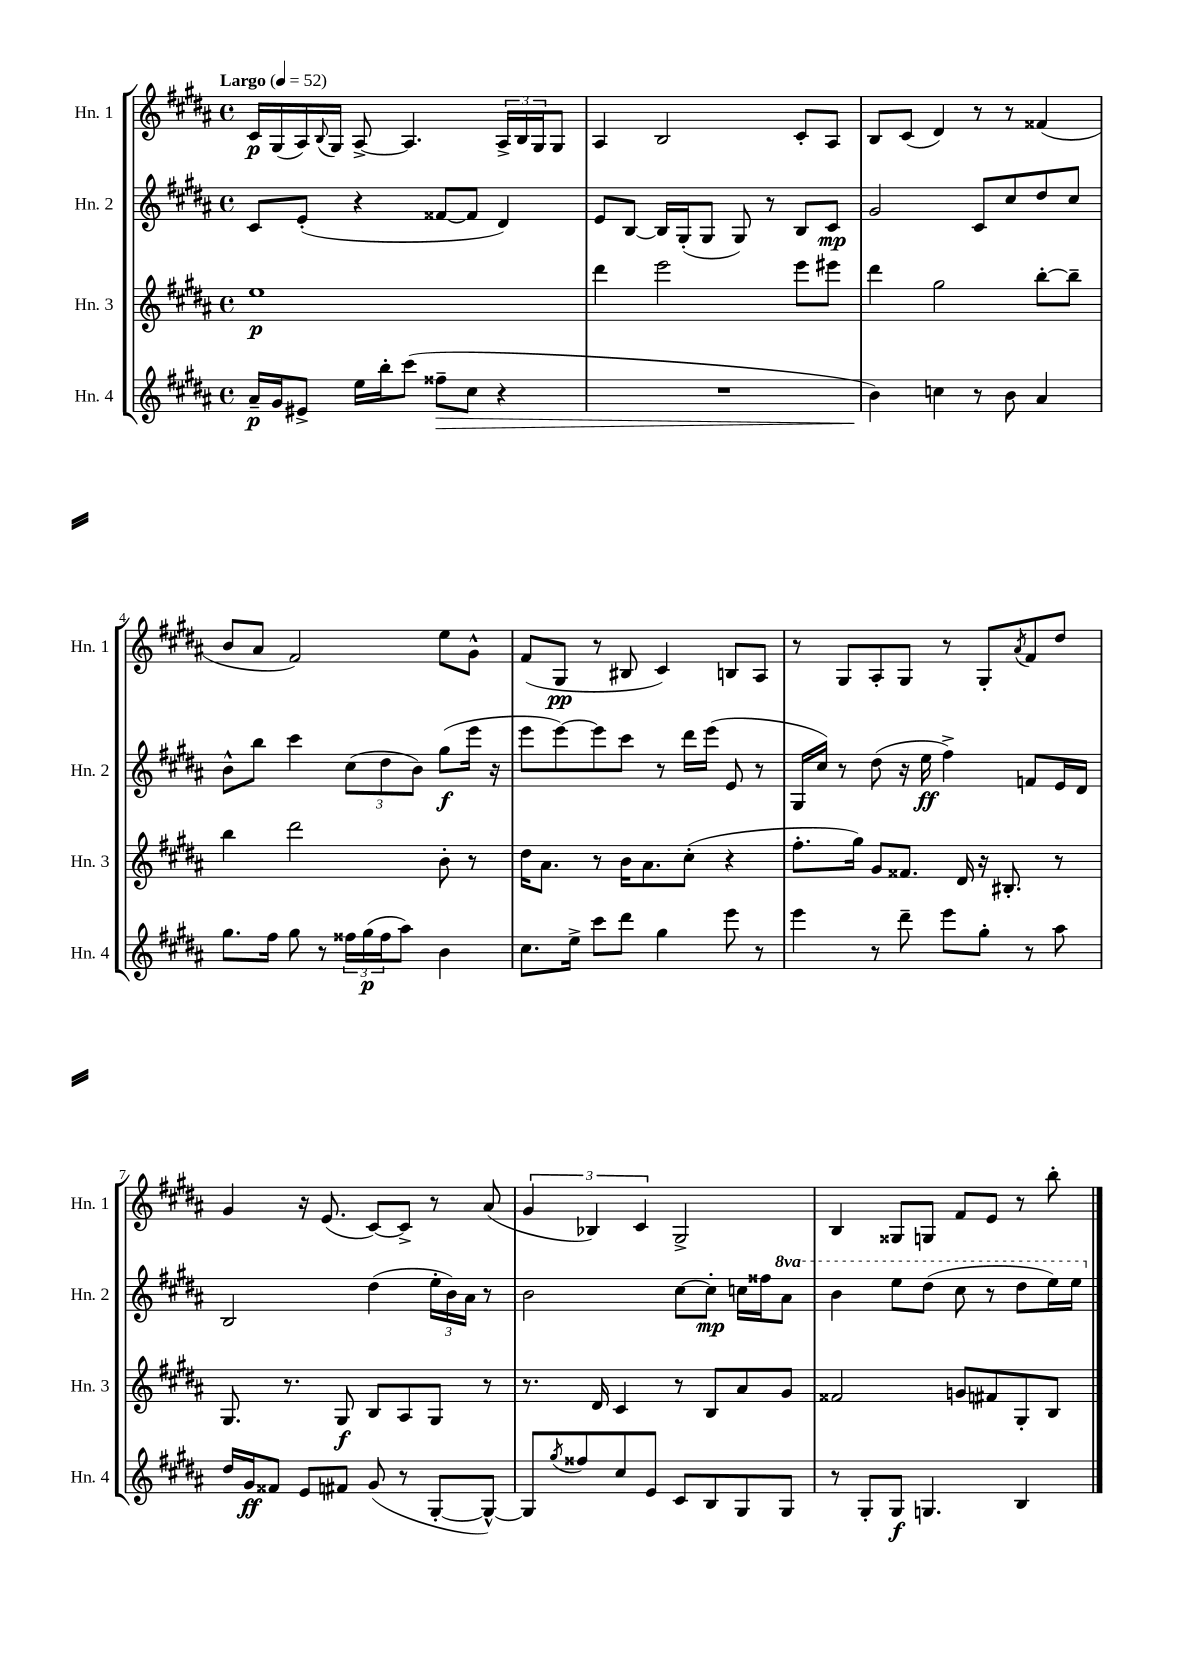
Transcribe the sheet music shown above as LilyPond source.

<<
\new StaffGroup <<
\new Staff = "s0" \with { instrumentName = "Hn. 1" shortInstrumentName = "Hn. 1" } {
    \clef treble \key b \major \defaultTimeSignature \time 4/4 \tempo "Largo" 4 = 52
    cis'16\p gis16( ais16) \appoggiatura { b8 } gis16 ais8~-> ais4. \tuplet 3/2 { ais16-> b16 gis16 } gis8 |
    ais4 b2 cis'8-. ais8 |
    b8 cis'8( dis'4) r8 r8 fisis'4( |
    b'8 ais'8 fis'2) e''8 gis'8-^ |
    fis'8( gis8\pp r8 bis8 cis'4) b8 ais8 |
    r8 gis8 ais8-. gis8 r8 gis8-. \acciaccatura { ais'8 } fis'8 dis''8 |
    gis'4 r16 e'8.( cis'8~) cis'8-> r8 ais'8( |
    \tuplet 3/2 { gis'4 bes4) cis'4 } gis2-> |
    b4 gisis8 g8 fis'8 e'8 r8 b''8-. \bar "|." |
}
\new Staff = "s1" \with { instrumentName = "Hn. 2" shortInstrumentName = "Hn. 2" } {
    \clef treble \key b \major \defaultTimeSignature \time 4/4 \set Staff.ottavationMarkups = #ottavation-simple-ordinals
    cis'8 e'8-.( r4 fisis'8~ fisis'8 dis'4) |
    e'8 b8~ b16 gis16-.( gis8 gis8) r8 b8 cis'8\mp |
    gis'2 cis'8 cis''8 dis''8 cis''8 |
    b'8-^ b''8 cis'''4 \tuplet 3/2 { cis''8( dis''8 b'8) } gis''8\f( e'''16 r16 |
    e'''8 e'''8~) e'''8 cis'''8 r8 dis'''16 e'''16( e'8 r8 |
    gis16 cis''16) r8 dis''8( r16 e''16\ff fis''4->) f'8 e'16 dis'16 |
    b2 dis''4( \tuplet 3/2 { e''16-. b'16) ais'16 } r8 |
    b'2 cis''8~ cis''8-.\mp c''16 fisis''16 \ottava #1 ais''8 |
    b''4 e'''8 dis'''8( cis'''8 r8 dis'''8 e'''16) e'''16 \ottava #0 \bar "|." |
}
\new Staff = "s2" \with { instrumentName = "Hn. 3" shortInstrumentName = "Hn. 3" } {
    \clef treble \key b \major \defaultTimeSignature \time 4/4
    e''1\p |
    dis'''4 e'''2 e'''8 eis'''8 |
    dis'''4 gis''2 b''8~-. b''8-- |
    b''4 dis'''2 b'8-. r8 |
    dis''16 ais'8. r8 b'16 ais'8. cis''8-.( r4 |
    fis''8.-. gis''16) gis'8 fisis'8. dis'16 r16 bis8.-. r8 |
    gis8. r8. gis8\f b8 ais8 gis8 r8 |
    r8. dis'16 cis'4 r8 b8 ais'8 gis'8 |
    fisis'2 g'8 fis'8 gis8-. b8 \bar "|." |
}
\new Staff = "s3" \with { instrumentName = "Hn. 4" shortInstrumentName = "Hn. 4" } {
    \clef treble \key b \major \defaultTimeSignature \time 4/4
    ais'16--\p gis'16 eis'8-> e''16 b''16-. cis'''8( fisis''8--\> cis''8 r4 |
    R1 |
    b'4\!) c''4 r8 b'8 ais'4 |
    gis''8. fis''16 gis''8 r8 \tuplet 3/2 { fisis''16 gis''16\p( fisis''16 } ais''8) b'4 |
    cis''8. e''16-> cis'''8 dis'''8 gis''4 e'''8 r8 |
    e'''4 r8 dis'''8-- e'''8 gis''8-. r8 ais''8 |
    dis''16 gis'16\ff fisis'8 e'8 fis'8 gis'8( r8 gis8~-. gis8~-^) |
    gis8 \acciaccatura { gis''8 } fisis''8 cis''8 e'8 cis'8 b8 gis8 gis8 |
    r8 gis8-. gis8\f g4. b4 \bar "|." |
}
>>
>>
